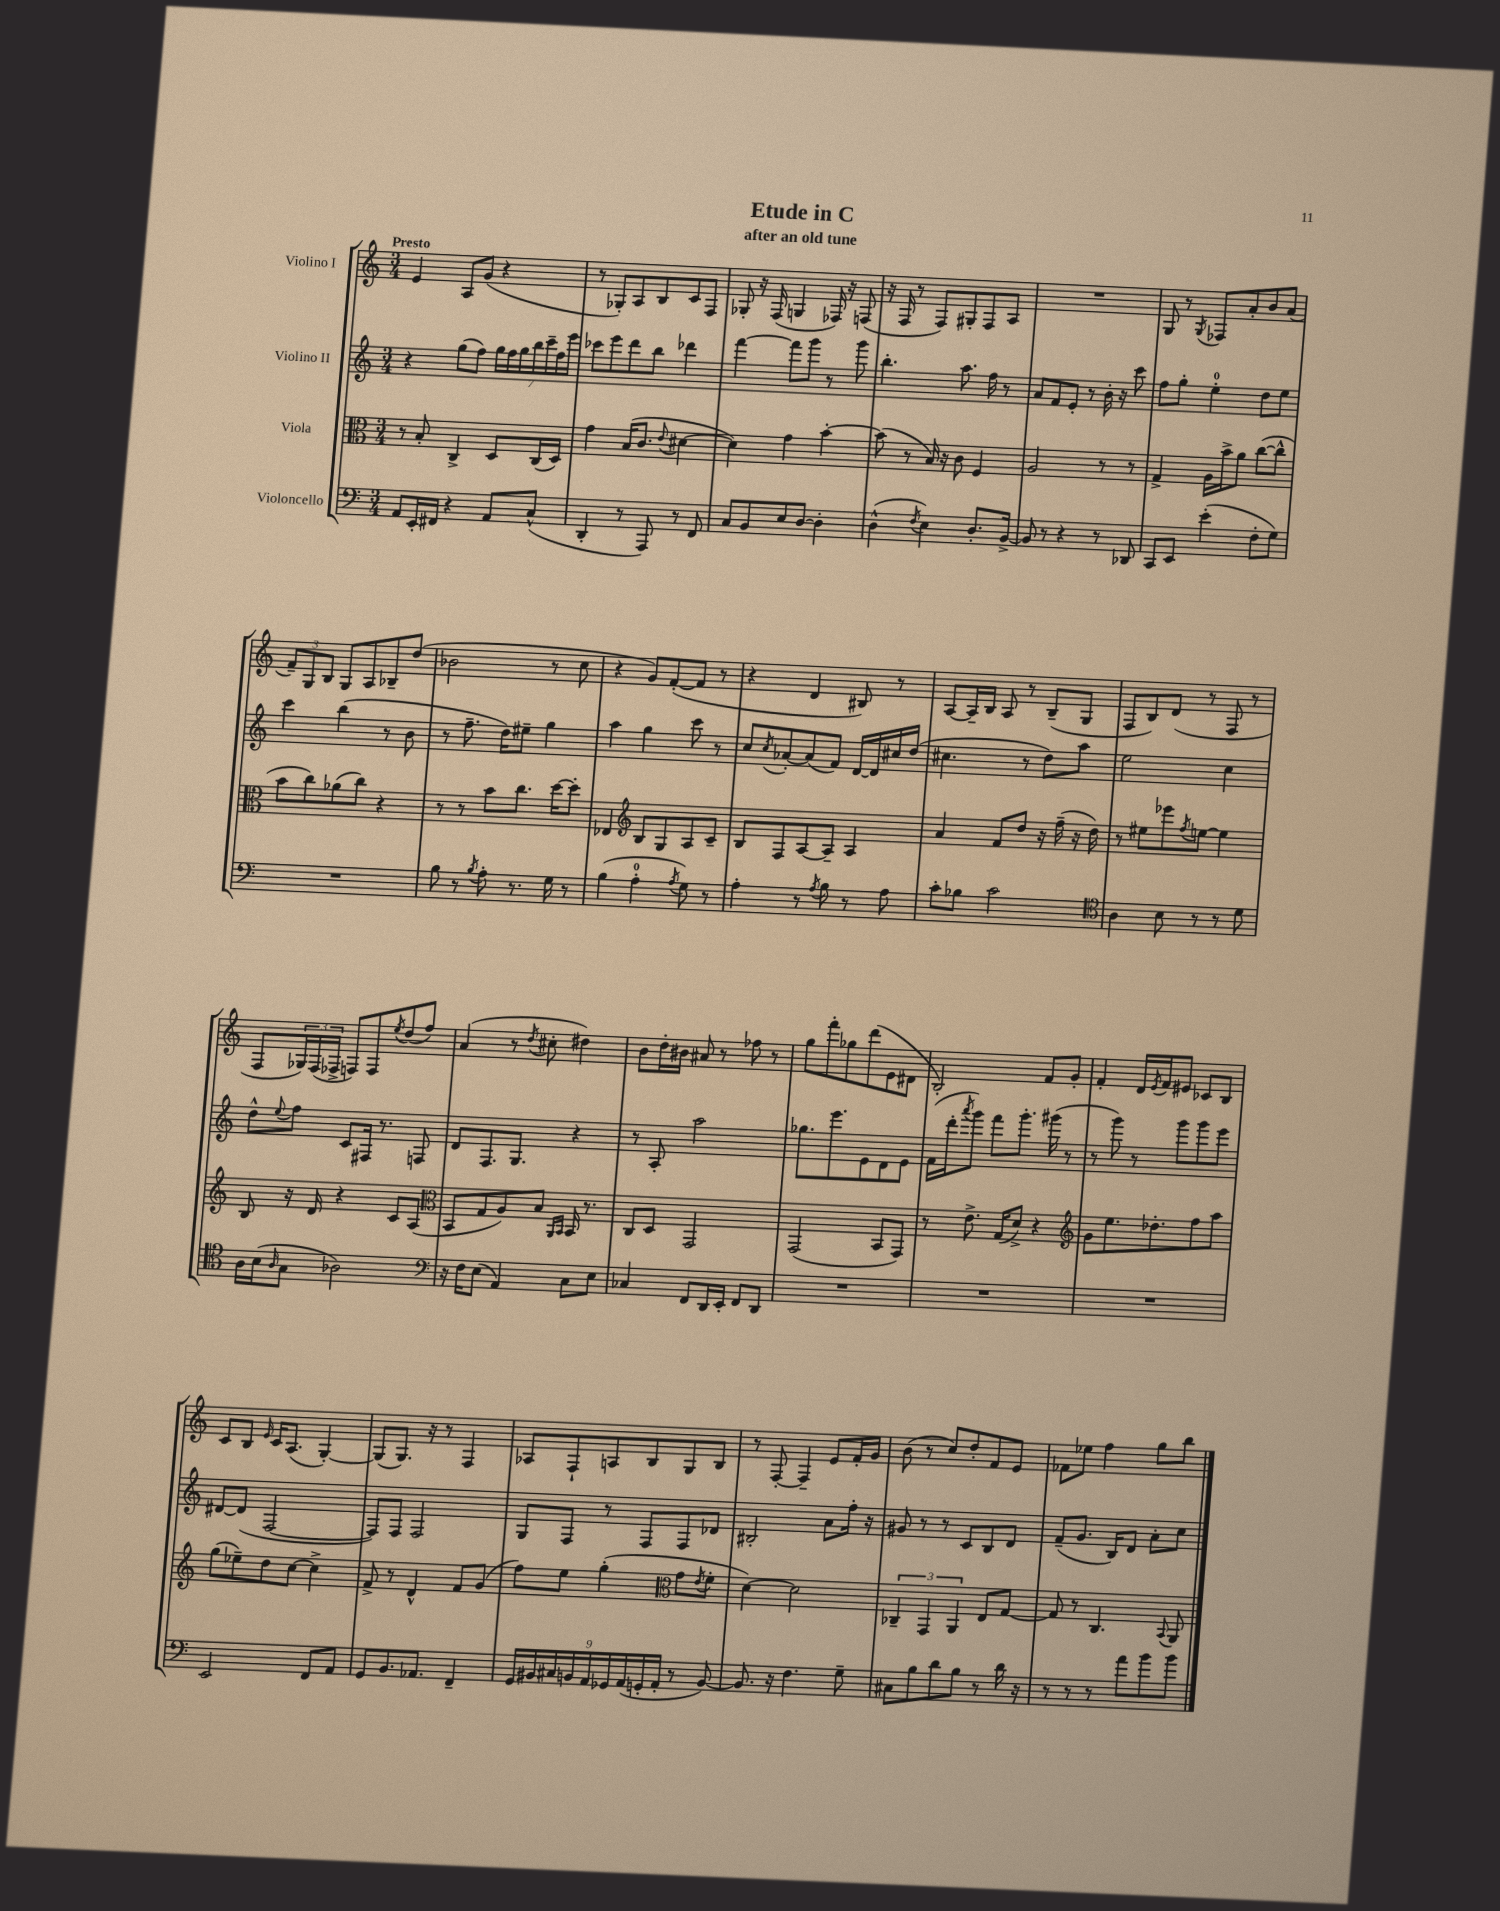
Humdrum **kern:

**kern	**kern	**kern	**kern
*part4	*part3	*part2	*part1
*staff4	*staff3	*staff2	*staff1
*I"Violoncello	*I"Viola	*I"Violino II	*I"Violino I
*clefF4	*clefC3	*clefG2	*clefG2
*k[]	*k[]	*k[]	*k[]
*M3/4	*M3/4	*M3/4	*M3/4
=1	=1	=1	=1
!	!	!	!LO:TX:a:B:t=Presto
8AA/L	8r	4r	4e/
16EE'/L	8B'/	.	.
16FF#X/JJ	.	.	.
4r	4C^/	(8gg\L	8A/L
.	.	8ff\J)	(8g/J
8AA/L	8D/L	28gg\LL	4r
.	.	28ff\	.
.	.	28gg\	.
.	.	28bb\	.
(8C^^/J	(16C/L	.	.
.	.	28ccc~\	.
.	.	28ff\	.
.	16D/JJ)	.	.
.	.	28eee\JJ	.
=2	=2	=2	=2
4DD'/	4g\	8ccc-X\L	8r
.	.	8eee\	8G-X'/L)
8r	(16B/KL	8ddd\	8A/
.	8.c/J	.	.
8AAA/)	.	8bb\J	8B/
.	8qqe/	.	.
8r	[4d#X\	4ddd-X\	8c/
8FF/	.	.	8F/J
=3	=3	=3	=3
8C/L	4d#\])	[4fff\	8G-X'/
8BB/	.	.	16r
.	.	.	(16F/
8E/	4g\	8fff\L]	4Gn/
[8D/J	.	8ggg\J	.
4D'\]	[4b'\	8r	16F-X/)
.	.	.	16r
.	.	8ggg\	(8Fn/
=4	=4	=4	=4
(4D^^\	(8b\]	4.bb'\	16r
.	.	.	16F/
.	8r	.	8r
8qF/	.	.	.
4E\)	16B/)	.	8F/L)
.	16r	.	.
.	8c\	8.aa\	8G#X'/
8.D'/L	4F/	.	8F/
.	.	16ff\	.
.	.	8r	8A/J
[16BB^/Jk	.	.	.
=5	=5	=5	=5
8BB/]	2A/	8a/L	2.r
8r	.	8f/	.
4r	.	8e'/J	.
.	.	8r	.
8r	8r	16b'\	.
.	.	16r	.
8DD-X/	8r	8ccc\	.
=6	=6	=6	=6
8CC/L	4G^/	8ff\L	8G/
8EE/J	.	8gg'\J	8r
.	.	.	8qG/
(4e'\	16A\LL	4ee'\	8F-X/L
.	16b^\J	.	.
.	8a\J	.	8a'/
8F'\L	([8cc\L	8dd\L	8b/
8G\J)	8cc^^\J]	8ee\J	(8a/J
!!LO:LB:g=z
=7	=7	=7	=7
2.r	8b\L	4ccc\	12f~/L)
.	.	.	12G/
.	8cc\)	.	.
.	.	.	12B/J
.	(8a-X\	(4bb\	8G/L
.	8cc\J)	.	8A/
.	4r	8r	8B-X~/
.	.	8b\	(8dd/J
=8	=8	=8	=8
8B\	8r	8r	2b-X\
8r	8r	8.ff~\	.
8qB/	.	.	.
8A'\	8b\L	.	.
.	.	16dd\KL)	.
8.r	8.cc\J	8ee#X~\J	.
.	.	4gg\	8r
16G\	[16dd\KL	.	.
8r	8dd'\J]	.	8cc\
=9	=9	=9	=9
(4B\	4E-X/	4aa\	4r
*	*clefG2	*	*
4A'\	8B/L	4gg\	8g/L)
.	8G/	.	([8f'/
8qA/	.	.	.
8G\)	8A/	8ccc\	8f/J]
8r	8c~/J	8r	8r
=10	=10	=10	=10
4A'\	8B/L	8cc/L	4r
.	.	8qcc/	.
.	8F/	[8a-X'/	.
8r	[8A/	(8a-/]	4d/
8qA/	.	.	.
8B\	8A~/J]	8f/J)	.
8r	4A/	[16d/LL	8B#X/)
.	.	16d/]	.
8A\	.	16cc#X/	8r
.	.	(16dd/JJ	.
=11	=11	=11	=11
8c'\L	4a/	4.cc#X\	[8A/L
8B-X\J	.	.	16A~/L]
.	.	.	16B/JJ
2c\	8f/L	.	8A/
.	8dd/J	8r	8r
.	16r	8dd\L)	(8B~/L
.	(16ff~\	.	.
.	16r	8aa\J	8G/J
.	16dd\)	.	.
=12	=12	=12	=12
*clefC4	*	*	*
4A\	8r	2ee\	8F/L
.	8ee#X\L	.	8B/)
8B\	8eee-X\	.	(8d/J
.	8qff/	.	.
8r	[8een\J	.	8r
8r	4ee\]	4cc\	8F/
8d\	.	.	8r
!!LO:LB:g=z
=13	=13	=13	=13
16A\LL	8B/	8dd^^\L	8F/L
(16B\J	.	.	.
16qqA/	.	8qqee/	.
8G\J	16r	8ff\J	24G-X/L)
.	.	.	(24F/
.	16d/	.	.
.	.	.	24F-X^/JJ
2A-X\)	4r	8c/L	8Fn/L)
.	.	16F#X/Jk	8F/
.	.	8.r	.
.	.	.	8qee/
.	8c/L	.	(8dd/
.	(8A/J	8Fn/	8ff/J)
=14	=14	=14	=14
*clefF4	*clefC3	*	*
16r	8BB/L	8d/L	(4a/
16F\KL	.	.	.
(8E\J	8G/	8.F/	.
4AA/)	8A/)	.	8r
.	.	8.G/J	.
.	.	.	8qdd/
.	8B/J	.	8cc#X'\
.	16qqAA/LL	.	.
.	16qqBB/JJ	.	.
8C\L	16BB/	4r	4dd#X\)
.	8.r	.	.
8E\J	.	.	.
=15	=15	=15	=15
4C-X/	8C/L	8r	8b\L
.	8D/J	8A'/	16dd'\L
.	.	.	16b#X\JJ
8FF/L	2GG/	2aa\	8a#X/
16DD/L	.	.	8r
16EE'/JJ	.	.	.
8FF/L	.	.	8ff-X\
8DD/J	.	.	8r
=16	=16	=16	=16
2.r	(2GG/	8.gg-X\L	8gg\L
.	.	.	8fff'\
.	.	8.eee\	.
.	.	.	8gg-X\
.	.	8e\	(8ddd\
.	8BB/L	8d\	8e\
.	8GG/J)	8e\J	8d#X\J
=17	=17	=17	=17
2.r	8r	(16f\LL	2B'/)
.	.	16ddd'\J	.
.	.	8qaaa/	.
.	8.e^\	8ggg\J)	.
.	.	8fff\L	.
.	(16G/KL	.	.
.	8d^/J)	8.ggg'\J	.
.	4r	.	8f/L
.	.	(16ggg#X\	.
.	.	8r	8g'/J
=18	=18	=18	=18
*	*clefG2	*	*
2.r	8g\L	8r	4f'/
.	8.ee\	8ggg\)	.
.	.	8r	16d/LL
.	.	.	8qe/
.	8.dd-X'\	.	16f/J
.	.	8ggg\L	8e#X/J
.	8ff\	8ggg\	8c-X/L
.	8aa\J	8eee\J	8B/J
!!LO:LB:g=z
=19	=19	=19	=19
2EE/	(8gg\L	[8d#X/L	8c/L
.	8ee-X~\)	(8d#/J]	8B/J
.	.	.	16qqe/
.	8dd\	[2F/	16c/KL
.	.	.	(8.A/J
.	[8cc\J	.	.
8FF/L	4cc^\]	.	[4G'/)
8AA/J	.	.	.
=20	=20	=20	=20
8GG/L	8f^/	8F/L])	(8G/L]
8.BB/	8r	8F/J	8.G/J)
.	4d^^/	2F/	.
8.AA-X/J	.	.	16r
.	.	.	8r
4FF~/	8f/L	.	4F/
.	(8g/J	.	.
=21	=21	=21	=21
18GG/LL	8ff\L)	8G/L	8A-X/L
18BB#X/	.	.	.
18C#X/	.	.	.
.	8ee\J	8F/J	8F`/
18BBn/	.	.	.
18AA/	.	.	.
.	(4gg'\	8r	8An/
18GG-X/	.	.	.
(18AA/	.	.	.
.	.	8F/L	8B/
18GGn'/	.	.	.
18AA'/JJ	.	.	.
*	*clefC3	*	*
8r	8g\L	8F/	8G/
.	8qe/	.	.
[8BB/)	8f'\J	8d-X/J	8B/J
=22	=22	=22	=22
8.BB/]	[4d\)	2B#X'/	8r
.	.	.	[8F'/
16r	.	.	.
4.F\	2d\]	.	4F~/]
.	.	8a\L	8e/L
8G~\	.	16ff'\Jk	16f'/L
.	.	16r	16g/JJ
=23	=23	=23	=23
8C#X\L	6C-X~/	8g#X/	(8b\
8B\	.	8r	8r
.	6GG/	.	.
8d\	.	8r	8cc/L)
.	6AA/	.	.
8B\J	.	8c/L	8dd'/
8r	8E/L	8B/	8f/
16d\	[8G/J	8d/J	8e/J
16r	.	.	.
=24	=24	=24	=24
8r	8G/]	(8f~/L	8f-X\L
8r	8r	8.g/J	8ee-X\J
8r	4.C/	.	4ff\
.	.	16B/KL)	.
8a\L	.	8d/J	.
8b\	.	8a'\L	8gg\L
.	8qqBB/	.	.
8b\J	8AA/	8cc\J	8bb\J
==	==	==	==
*-	*-	*-	*-
